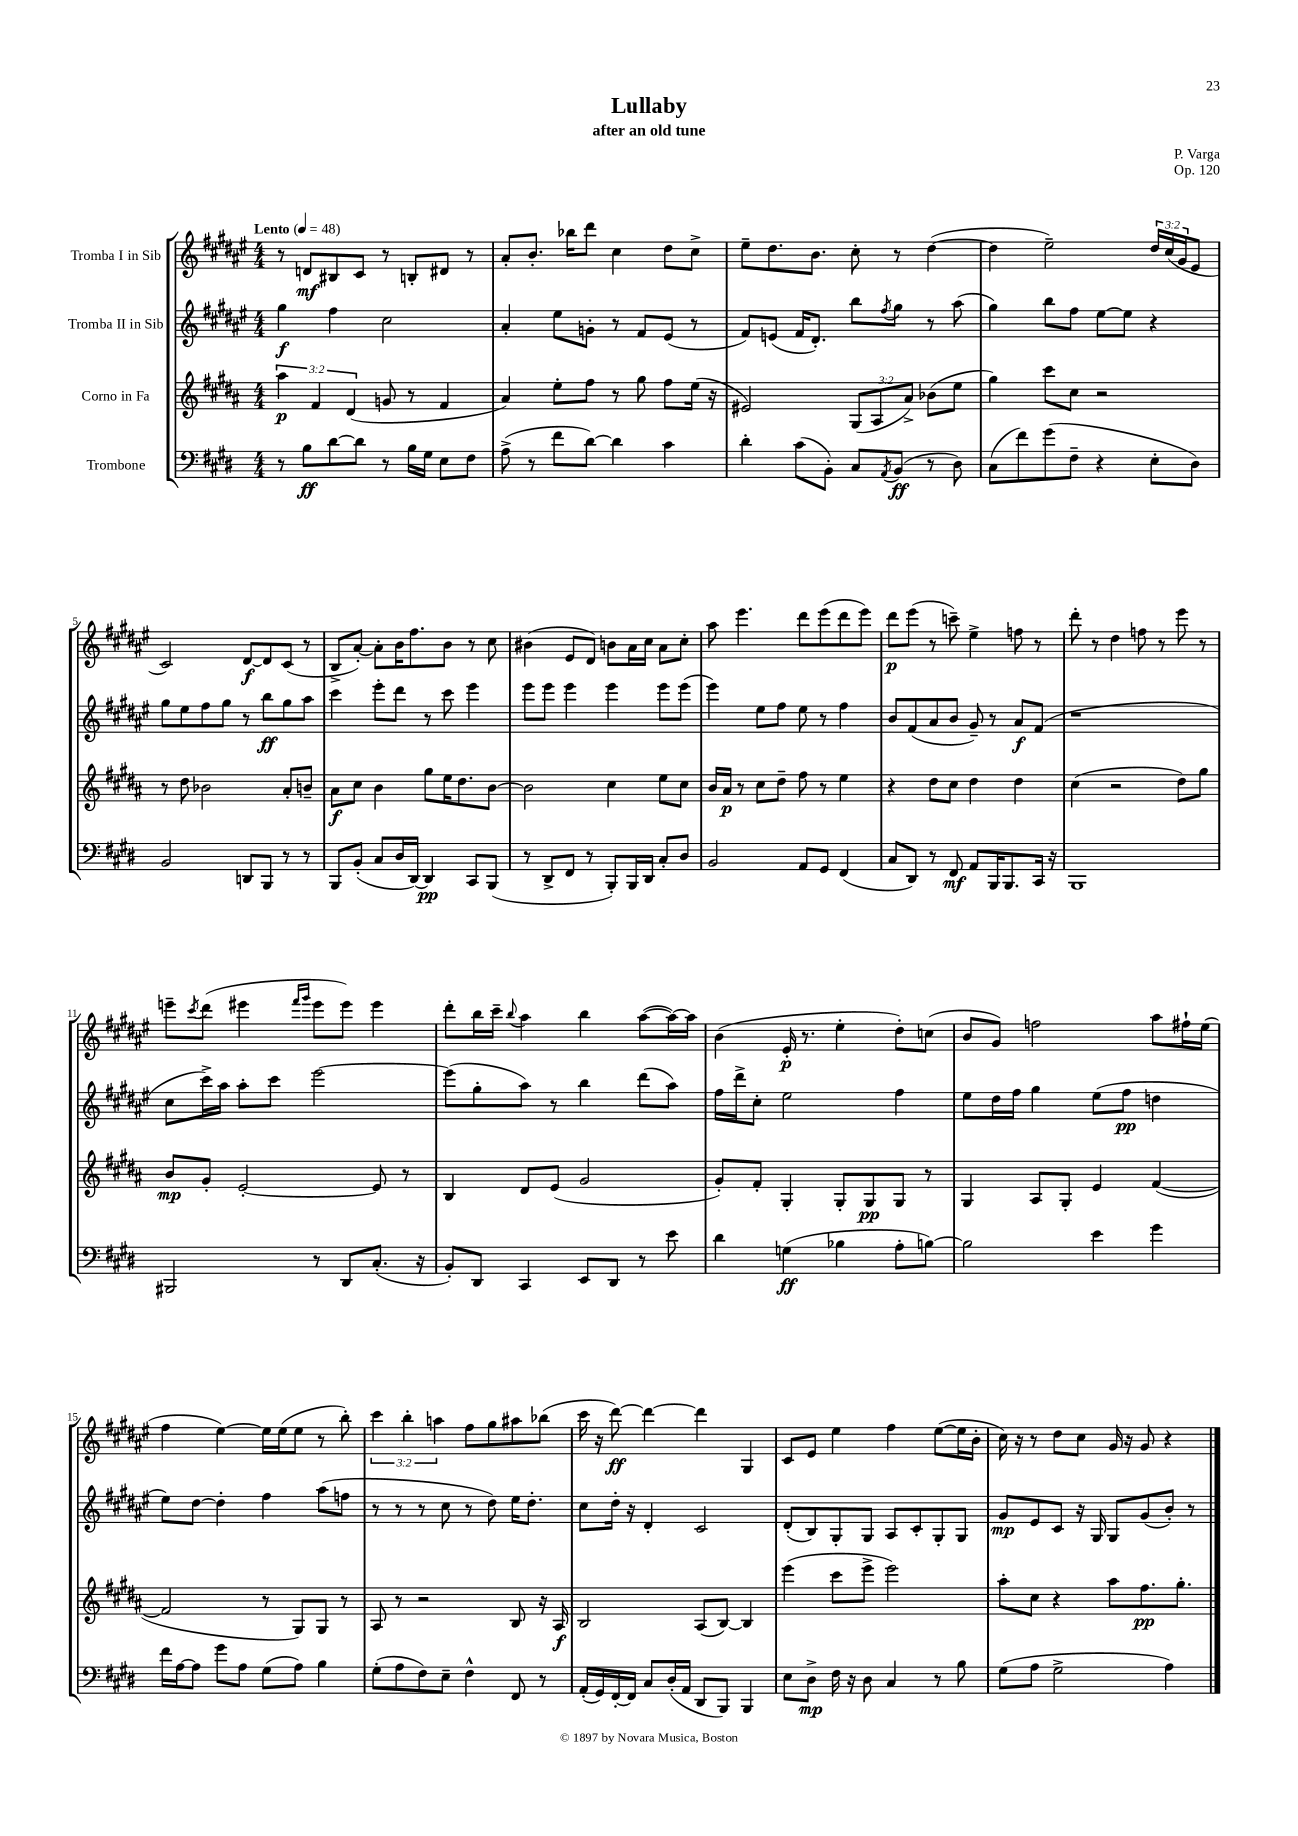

**kern	**dynam	**kern	**dynam	**kern	**dynam	**kern	**dynam
*part4	*part4	*part3	*part3	*part2	*part2	*part1	*part1
*staff4	*staff4	*staff3	*staff3	*staff2	*staff2	*staff1	*staff1
*I"Trombone	*	*I"Corno in Fa	*	*I"Tromba II in Sib	*	*I"Tromba I in Sib	*
*clefF4	*	*clefG2	*	*clefG2	*	*clefG2	*
*k[f#c#g#d#]	*	*k[f#c#g#d#a#]	*	*k[f#c#g#d#a#e#]	*	*k[f#c#g#d#a#e#]	*
*M4/4	*	*M4/4	*	*M4/4	*	*M4/4	*
*MM48	*	*MM48	*	*MM48	*	*MM48	*
=1	=1	=1	=1	=1	=1	=1	=1
!	!	!	!	!	!	!LO:TX:a:B:t=Lento	!
8r	.	6aa#\	p	4gg#\	f	8r	.
8B\L	ff	.	.	.	.	8dn/L	mf
.	.	6f#/	.	.	.	.	.
[8d#\	.	.	.	4ff#\	.	8B#X/	.
.	.	(6d#/	.	.	.	.	.
8d#\J]	.	.	.	.	.	8c#/J	.
8r	.	8gn/	.	2cc#\	.	8r	.
16B\LL	.	8r	.	.	.	8Bn'/L	.
16G#\JJ	.	.	.	.	.	.	.
8E\L	.	4f#/	.	.	.	8d#X/J	.
8F#\J	.	.	.	.	.	8r	.
=2	=2	=2	=2	=2	=2	=2	=2
(8A^\	.	4a#/)	.	4a#'/	.	8a#'/L	.
8r	.	.	.	.	.	8.b'/J	.
8f#\L	.	8ee'\L	.	8ee#\L	.	.	.
.	.	.	.	.	.	16bb-X\KL	.
[8d#\J)	.	8ff#\J	.	8gn'\J	.	8ddd#\J	.
4d#\]	.	8r	.	8r	.	4cc#\	.
.	.	8gg#\	.	8f#/L	.	.	.
4c#\	.	8ff#\L	.	(8e#/J	.	8dd#\L	.
.	.	(16ee\Jk	.	8r	.	8cc#^\J	.
.	.	16r	.	.	.	.	.
=3	=3	=3	=3	=3	=3	=3	=3
4d#'\	.	2e#X/)	.	8f#/L)	.	8ee#~\L	.
.	.	.	.	(8en/J	.	8.dd#\	.
(8c#\L	.	.	.	16f#/KL	.	.	.
.	.	.	.	8.d#'/J)	.	8.b\J	.
8BB'\J)	.	.	.	.	.	.	.
8C#/L	.	(12G#/L	.	8bb\L	.	8cc#'\	.
.	.	12A#/	.	.	.	.	.
8qAA/	.	.	.	8qff#/	.	.	.
(8BB/J	ff	.	.	8gg#\J	.	8r	.
.	.	12a#^/J)	.	.	.	.	.
8r	.	(8b-X\L	.	8r	.	([4dd#\	.
8D#\)	.	8ee\J	.	(8aa#\	.	.	.
=4	=4	=4	=4	=4	=4	=4	=4
(8C#\L	.	4gg#\)	.	4gg#\)	.	4dd#\]	.
8f#\)	.	.	.	.	.	.	.
(8g#\	.	8ccc#\L	.	8bb\L	.	2ee#~\)	.
8F#~\J	.	8cc#\J	.	8ff#\J	.	.	.
4r	.	2r	.	[8ee#\L	.	.	.
.	.	.	.	8ee#\J]	.	.	.
8E'\L	.	.	.	4r	.	24dd#/LL	.
.	.	.	.	.	.	(24cc#/	.
.	.	.	.	.	.	24g#/J	.
8D#\J)	.	.	.	.	.	8e#/J	.
!!LO:LB:g=z
=5	=5	=5	=5	=5	=5	=5	=5
2BB/	.	8r	.	8gg#\L	.	2c#/)	.
.	.	8dd#\	.	8ee#\	.	.	.
.	.	2b-X\	.	8ff#\	.	.	.
.	.	.	.	8gg#\J	.	.	.
8DDn/L	.	.	.	8r	.	[8d#/L	f
8BBB/J	.	.	.	8bb\L	ff	8d#/]	.
8r	.	8a#'/L	.	8gg#\	.	(8c#/J	.
8r	.	8bn~/J	.	8aa#\J	.	8r	.
=6	=6	=6	=6	=6	=6	=6	=6
8BBB/L	.	8a#\L	f	4ccc#\	.	8B^/L	.
(8BB'/J	.	8cc#\J	.	.	.	[8a#'/J)	.
8C#/L	.	4b\	.	8eee#'\L	.	8a#'\L]	.
16D#/L	.	.	.	8ddd#\J	.	16b\K	.
[16DD#/JJ)	.	.	.	.	.	8.ff#\	.
4DD#/]	pp	8gg#\L	.	8r	.	.	.
.	.	16ee\K	.	8ccc#\	.	8b\J	.
.	.	8.dd#\	.	.	.	.	.
8CC#/L	.	.	.	4eee#\	.	8r	.
(8BBB/J	.	[8b\J	.	.	.	8cc#\	.
=7	=7	=7	=7	=7	=7	=7	=7
8r	.	2b\]	.	8eee#\L	.	(4b#X\	.
8DD#^/L	.	.	.	8eee#\J	.	.	.
8FF#/J	.	.	.	4eee#\	.	8e#/L	.
8r	.	.	.	.	.	8d#/J)	.
8BBB'/L)	.	4cc#\	.	4eee#\	.	8bn\L	.
16BBB/L	.	.	.	.	.	16a#\L	.
16DD#/JJ	.	.	.	.	.	16cc#\JJ	.
8C#'/L	.	8ee\L	.	8eee#\L	.	8a#\L	.
8D#/J	.	8cc#\J	.	(8eee#\J	.	8cc#'\J	.
=8	=8	=8	=8	=8	=8	=8	=8
2BB/	.	16b/LL	.	4eee#\)	.	8aa#\	.
.	.	16a#/JJ	p	.	.	.	.
.	.	8r	.	.	.	4.eee#\	.
.	.	8cc#\L	.	8ee#\L	.	.	.
.	.	8dd#~\J	.	8ff#\J	.	.	.
8AA/L	.	8ff#\	.	8ee#\	.	8ddd#\L	.
8GG#/J	.	8r	.	8r	.	(8eee#\	.
(4FF#/	.	4ee\	.	4ff#\	.	8ddd#\	.
.	.	.	.	.	.	8eee#\J)	.
=9	=9	=9	=9	=9	=9	=9	=9
8C#/L	.	4r	.	8b/L	.	8ddd#\L	p
8DD#/J)	.	.	.	(8f#/	.	(8eee#\J	.
8r	.	8dd#\L	.	8a#/	.	8r	.
8FF#/	mf	8cc#\J	.	8b/J	.	8cccn~\)	.
8AA/L	.	4dd#\	.	8g#~/)	.	4ee#^\	.
16BBB/K	.	.	.	8r	.	.	.
8.BBB/	.	.	.	.	.	.	.
.	.	4dd#\	.	8a#/L	f	8ffn\	.
16CC#/Jk	.	.	.	(8f#/J	.	8r	.
16r	.	.	.	.	.	.	.
=10	=10	=10	=10	=10	=10	=10	=10
1BBB	.	(4cc#\	.	1r	.	8ddd#'\	.
.	.	.	.	.	.	8r	.
.	.	2r	.	.	.	4dd#\	.
.	.	.	.	.	.	8ffn\	.
.	.	.	.	.	.	8r	.
.	.	8dd#\L)	.	.	.	8eee#\	.
.	.	8gg#\J	.	.	.	8r	.
!!LO:LB:g=z
=11	=11	=11	=11	=11	=11	=11	=11
2BBB#X/	.	8b/L	mp	8cc#\L	.	8eeen~\L	.
.	.	.	.	.	.	8qccc#/	.
.	.	8g#'/J	.	16ccc#^\L)	.	(8ddd#\J	.
.	.	.	.	16aa#\JJ	.	.	.
.	.	[2e'/	.	8aa#'\L	.	4eee#X\	.
.	.	.	.	8ccc#\J	.	.	.
.	.	.	.	.	.	16qqfff#/LL	.
.	.	.	.	.	.	16qqggg#/JJ	.
8r	.	.	.	[2eee#\	.	8eee#\L	.
8DD#/L	.	.	.	.	.	8eee#\J)	.
(8.C#'/J	.	8e/]	.	.	.	4eee#\	.
.	.	8r	.	.	.	.	.
16r	.	.	.	.	.	.	.
=12	=12	=12	=12	=12	=12	=12	=12
8BB'/L)	.	4B/	.	(8eee#\L]	.	8ddd#'\L	.
8DD#/J	.	.	.	8gg#'\	.	16bb\L	.
.	.	.	.	.	.	16ccc#~\JJ	.
.	.	.	.	.	.	8qqbb/	.
4CC#/	.	8d#/L	.	8aa#\J)	.	4aa#\	.
.	.	(8e/J	.	8r	.	.	.
8EE/L	.	2g#/	.	4bb\	.	4bb\	.
8DD#/J	.	.	.	.	.	.	.
8r	.	.	.	(8ddd#\L	.	([8aa#\L	.
8e\	.	.	.	8aa#\J)	.	16aa#\L_)	.
.	.	.	.	.	.	16aa#\JJ]	.
=13	=13	=13	=13	=13	=13	=13	=13
4d#\	.	8g#'/L)	.	16ff#\LL	.	(4b\	.
.	.	.	.	16ddd#^\J	.	.	.
.	.	8f#'/J	.	8cc#'\J	.	.	.
(4Gn\	ff	4G#'/	.	2ee#\	.	16e#'/	p
.	.	.	.	.	.	8.r	.
4B-X\	.	8G#'/L	.	.	.	4ee#'\	.
.	.	8G#/	pp	.	.	.	.
8A'\L	.	8G#/J	.	4ff#\	.	8dd#'\L)	.
[8Bn\J)	.	8r	.	.	.	(8ccn\J	.
=14	=14	=14	=14	=14	=14	=14	=14
2B\]	.	4G#/	.	8ee#\L	.	8b/L	.
.	.	.	.	16dd#\L	.	8g#/J)	.
.	.	.	.	16ff#\JJ	.	.	.
.	.	8A#/L	.	4gg#\	.	2ffn\	.
.	.	8G#'/J	.	.	.	.	.
4e\	.	4e/	.	(8ee#\L	.	.	.
.	.	.	.	8ff#\J	pp	.	.
4g#\	.	([4f#/	.	4ddn\	.	8aa#\L	.
.	.	.	.	.	.	16ff#X`\L	.
.	.	.	.	.	.	(16ee#\JJ	.
!!LO:LB:g=z
=15	=15	=15	=15	=15	=15	=15	=15
16f#\LL	.	2f#/]	.	8ee#\L)	.	4ff#\	.
[16A\J	.	.	.	.	.	.	.
8A\J]	.	.	.	[8dd#\J	.	.	.
8g#\L	.	.	.	4dd#'\]	.	[4ee#\)	.
8A\J	.	.	.	.	.	.	.
(8G#\L	.	8r	.	4ff#\	.	16ee#\LL]	.
.	.	.	.	.	.	(16ee#\J	.
8A\J)	.	8G#/L)	.	.	.	8ee#\J	.
4B\	.	8G#/J	.	(8aa#\L	.	8r	.
.	.	8r	.	8ffn\J	.	8bb'\)	.
=16	=16	=16	=16	=16	=16	=16	=16
(8G#'\L	.	8A#/	.	8r	.	6ccc#\	.
8A\	.	8r	.	8r	.	.	.
.	.	.	.	.	.	6bb'\	.
8F#\)	.	2r	.	8r	.	.	.
.	.	.	.	.	.	6aan\	.
8E~\J	.	.	.	8cc#\	.	.	.
4F#^^\	.	.	.	8r	.	8ff#\L	.
.	.	.	.	8dd#\)	.	8gg#\	.
8FF#/	.	8B/	.	16ee#\KL	.	8aa#X\	.
.	.	.	.	8.dd#'\J	.	.	.
8r	.	16r	.	.	.	(8bb-X\J	.
.	.	16A#/	f	.	.	.	.
=17	=17	=17	=17	=17	=17	=17	=17
(16AA'/LL	.	2B/	.	8cc#\L	.	16ccc#\	.
16GG#/)	.	.	.	.	.	16r	.
[16FF#'/	.	.	.	16dd#'\Jk	.	[8ddd#\)	ff
16FF#/JJ]	.	.	.	16r	.	.	.
8C#/L	.	.	.	4d#'/	.	4ddd#\_	.
(16D#'/L	.	.	.	.	.	.	.
16AA/JJ	.	.	.	.	.	.	.
8DD#/L	.	(8A#/L	.	2c#/	.	4ddd#\]	.
8BBB/J)	.	[8B/J)	.	.	.	.	.
4BBB/	.	4B/]	.	.	.	4G#/	.
=18	=18	=18	=18	=18	=18	=18	=18
8E\L	.	(4eee\	.	(8d#'/L	.	8c#/L	.
8D#^\J	mp	.	.	8B/)	.	8e#/J	.
16F#\	.	8ccc#\L	.	8G#'/	.	4ee#\	.
16r	.	.	.	.	.	.	.
8D#\	.	8eee^\J	.	8G#/J	.	.	.
4C#/	.	2eee\)	.	8A#/L	.	4ff#\	.
.	.	.	.	8c#'/	.	.	.
8r	.	.	.	8G#'/	.	([8ee#\L	.
8B\	.	.	.	8G#/J	.	16ee#\L]	.
.	.	.	.	.	.	16b'\JJ	.
=19	=19	=19	=19	=19	=19	=19	=19
(8G#\L	.	8aa#'\L	.	8g#/L	mp	16cc#\)	.
.	.	.	.	.	.	16r	.
8A\J	.	8cc#\J	.	8e#/	.	8r	.
2G#^\	.	4r	.	8c#/J	.	8dd#\L	.
.	.	.	.	16r	.	8cc#\J	.
.	.	.	.	16G#/	.	.	.
.	.	8aa#\L	.	8G#/L	.	16g#/	.
.	.	.	.	.	.	16r	.
.	.	8.ff#\	pp	(8g#/	.	8g#/	.
4A\)	.	.	.	8b'/J)	.	4r	.
.	.	8.gg#'\J	.	.	.	.	.
.	.	.	.	8r	.	.	.
==	==	==	==	==	==	==	==
*-	*-	*-	*-	*-	*-	*-	*-
